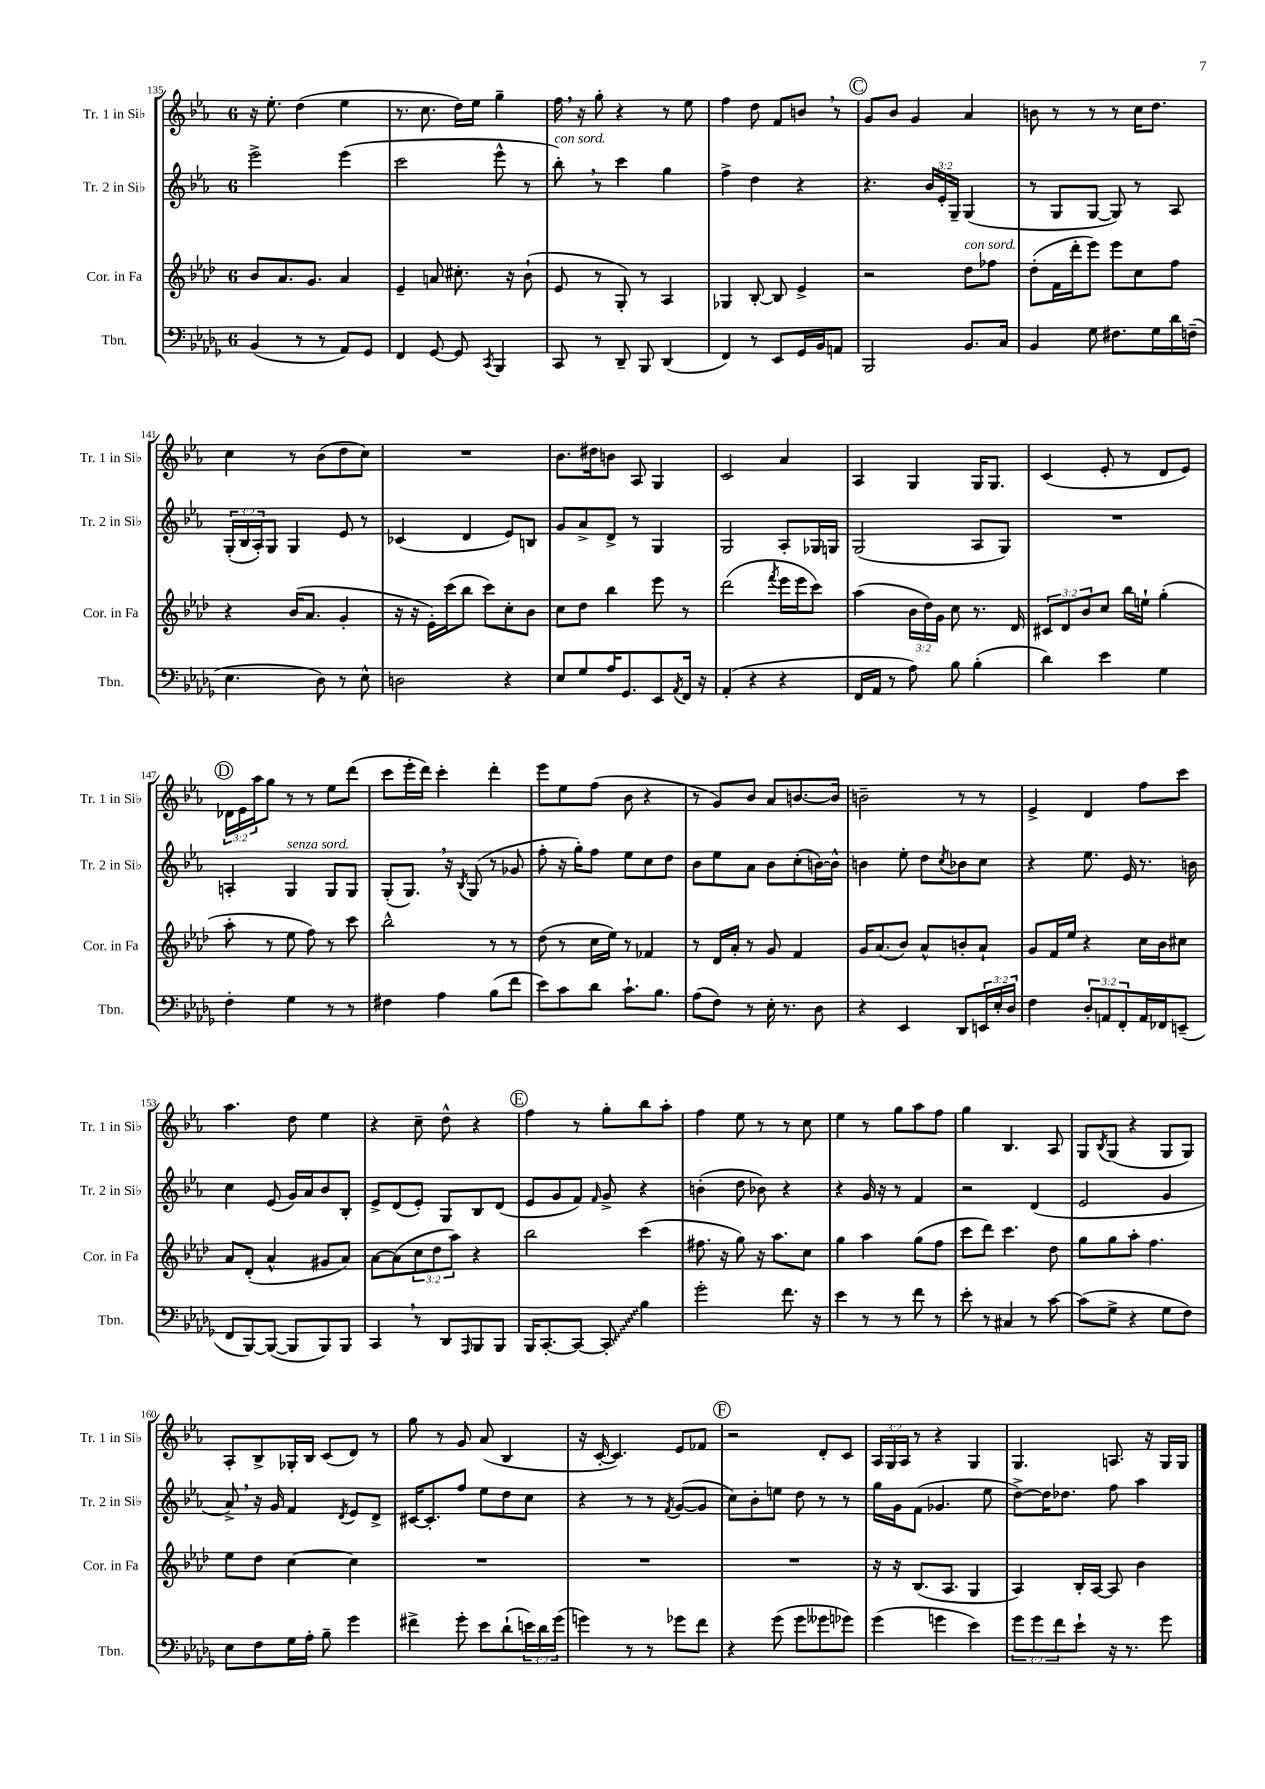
<<
\new StaffGroup <<
\new Staff = "s0" \with { instrumentName = "Tr. 1 in Sib" shortInstrumentName = "Tr. 1 in Sib" } {
    \clef treble \key ees \major \once \override Staff.TimeSignature.style = #'single-digit \time 6/8 \override Staff.TupletNumber.text = #tuplet-number::calc-fraction-text
    r16 ees''8.-. d''4( ees''4 |
    r8. c''8. d''16) ees''16 g''4-- |
    f''16 \breathe r16 g''8-. r4 r8 ees''8 |
    f''4 d''8 f'8 b'8 \breathe r8 |
    \mark \markup { \circle "C" } g'8 bes'8 g'4 aes'4 |
    b'8 r8 r8 r8 c''16 d''8. |
    c''4 r8 bes'8( d''8 c''8) |
    R2. |
    bes'8. dis''16 b'8 aes8 g4 |
    c'2 aes'4 |
    aes4 g4 g16 g8. |
    c'4( ees'8-. r8 d'8 ees'8) |
    \mark \markup { \circle "D" } \tuplet 3/2 { des'16 ees'16 aes''16 } g''8 r8 r8 ees''8 d'''8( |
    c'''8 ees'''16-. d'''16) c'''4-. d'''4-. |
    ees'''8 ees''8 f''8( bes'8 r4 |
    r8 g'8) bes'8 aes'8 b'8.~ b'16 |
    b'2-- r8 r8 |
    ees'4-> d'4 f''8 c'''8 |
    aes''4. d''8 ees''4 |
    r4 c''8-- d''8-^ r4 |
    \mark \markup { \circle "E" } f''4 r8 g''8-. bes''8 aes''8-. |
    f''4 ees''8 r8 r8 c''8 |
    ees''4 r8 g''8 aes''8 f''8 |
    g''4 bes4. aes8 |
    g8 \acciaccatura { bes8 } g8( r4 g8 g8) |
    aes8-. bes8-> ges16-. bes16 c'8( d'8) r8 |
    g''8 r8 g'8 aes'8( bes4 |
    r16 c'16~-. c'4.) ees'8 fes'8 |
    \mark \markup { \circle "F" } r2 d'8-. c'8 |
    \tuplet 3/2 { aes16 g16 aes16 } r8 r4 g4 |
    g4. a8. r16 g16 g16 \bar "|." |
}
\new Staff = "s1" \with { instrumentName = "Tr. 2 in Sib" shortInstrumentName = "Tr. 2 in Sib" } {
    \clef treble \key ees \major \once \override Staff.TimeSignature.style = #'single-digit \time 6/8 \override Staff.TupletNumber.text = #tuplet-number::calc-fraction-text
    ees'''2-> ees'''4( |
    c'''2 ees'''8-^ r8 |
    bes''8-.^\markup { \italic "con sord." }) \breathe r8 c'''4 g''4 |
    f''4-> d''4 r4 |
    \mark \markup { \circle "C" } r4. \tuplet 3/2 { bes'16 ees'16-. g16-- } g4( |
    r8 g8 g8~ g8) r8 aes8 |
    \tuplet 3/2 { g16-.( bes16 aes16-.) } g8 g4 ees'8 r8 |
    ces'4( d'4 ees'8) b8 |
    g'8 aes'8-> d'8-> r8 g4 |
    g2 aes8-. ges16 g16 |
    g2( aes8 g8) |
    R2. |
    \mark \markup { \circle "D" } a4-. g4^\markup { \italic "senza sord." } g8 g8 |
    g8-.( g8.) \breathe r16 \acciaccatura { bes8 } g8( r8 ges'8 |
    f''8-. r16 g''16-.) f''8 ees''8 c''8 d''8 |
    bes'8 ees''8 aes'8 bes'8 c''8-.( b'16~) b'16-^ |
    b'4 ees''8-. d''8 \acciaccatura { c''8 } bes'8 c''8 |
    r4 ees''8. ees'16 r8. b'16 |
    c''4 ees'8( g'16) aes'16 bes'8 bes8-. |
    ees'8-> d'8( ees'8-.) g8 bes8 d'8( |
    \mark \markup { \circle "E" } ees'8 g'8 f'8) \grace { f'16 } g'8-> r4 |
    b'4-.( d''8 bes'8) r4 |
    r4 g'16 r16 r8 f'4 |
    r2 d'4( |
    ees'2 g'4 |
    aes'8->) \breathe r16 g'16 f'4 \acciaccatura { d'8 } ees'8 d'8-> |
    cis'16~ cis'8.-. f''8 ees''8 d''8 c''8 |
    r4 r8 r8 \acciaccatura { f'8 } g'8~( g'8 |
    \mark \markup { \circle "F" } c''8) bes'8-. e''8 d''8 r8 r8 |
    g''16 g'16 f'8( ges'4. ees''8 |
    d''8~->) d''16 des''8. f''8 aes''4 \bar "|." |
}
\new Staff = "s2" \with { instrumentName = "Cor. in Fa" shortInstrumentName = "Cor. in Fa" } {
    \clef treble \key aes \major \once \override Staff.TimeSignature.style = #'single-digit \time 6/8 \override Staff.TupletNumber.text = #tuplet-number::calc-fraction-text
    bes'8 aes'8. g'8. aes'4 |
    ees'4-- a'8 cis''8.-. r16 bes'8-!( |
    ees'8 r8 g8-.) r8 aes4 |
    ges4 bes8~-. bes8 ees'4-> |
    \mark \markup { \circle "C" } r2 des''8^\markup { \italic "con sord." } fes''8 |
    des''8-.( f'16 des'''16-. ees'''8) ees'''8 c''8 f''8 |
    r4 bes'16( aes'8. g'4-. |
    r16 r16 ees'16-.) c'''16( bes''8 c'''8) c''8-. bes'8 |
    c''8 des''8 bes''4 ees'''8 r8 |
    des'''2( \acciaccatura { f'''8 } ees'''16 ees'''16 c'''8) |
    aes''4( \tuplet 3/2 { bes'16 des''16) g'16 } c''8 r8. des'16 |
    \tuplet 3/2 { cis'8 des'8 bes'8 } c''8 bes''16 e''16-! g''4-.( |
    \mark \markup { \circle "D" } aes''8-. r8 ees''8 f''8) r8 c'''8 |
    bes''2-^ r8 r8 |
    des''8( r8 c''16 ees''16) r8 fes'4 |
    r8 des'16 aes'16-. r8 g'8 f'4 |
    g'16 aes'8.( bes'8) aes'8-^ b'8-. aes'8-! |
    g'8 f'16 ees''16 r4 c''16 bes'16 cis''8 |
    aes'8 des'8-.( aes'4-^ gis'8 aes'8) |
    aes'8~ aes'8( \tuplet 3/2 { c''8 des''8 aes''8) } r4 |
    \mark \markup { \circle "E" } bes''2 c'''4( |
    fis''8. r16 g''8) r16 aes''8. c''8 |
    g''4 aes''4 g''8( f''8 |
    c'''8 des'''8) c'''4. des''8 |
    g''8 g''8 aes''8-. f''4. |
    ees''8 des''8 c''4~ c''4 |
    R2. |
    R2. |
    \mark \markup { \circle "F" } R2. |
    r16 r16 bes8.( aes8. g4 |
    aes4) bes16-. aes16~ aes8 bes'4 \bar "|." |
}
\new Staff = "s3" \with { instrumentName = "Tbn." shortInstrumentName = "Tbn." } {
    \clef bass \key des \major \once \override Staff.TimeSignature.style = #'single-digit \time 6/8 \override Staff.TupletNumber.text = #tuplet-number::calc-fraction-text
    bes,4( r8 r8 aes,8) ges,8 |
    f,4 ges,8~ ges,8 \acciaccatura { c,8 } bes,,4 |
    c,8 r8 des,8-- bes,,8 des,4( |
    f,4) r8 ees,8 ges,16 bes,16 a,8 |
    \mark \markup { \circle "C" } bes,,2 bes,8. c16 |
    bes,4 ges8 fis8. ges16 des'16 f16--( |
    ees4. des8) r8 ees8-^ |
    d2 r4 |
    ees8 ges8 aes16 ges,8. ees,8 \acciaccatura { aes,8 } f,16 r16 |
    aes,4-.( r4 r4 |
    f,16 aes,16 r8 aes8) bes8 bes4-.( |
    des'4) ees'4 ges4 |
    \mark \markup { \circle "D" } f4-. ges4 r8 r8 |
    fis4 aes4 bes8( f'8 |
    ees'8) c'8 des'8 c'8.-! bes8. |
    aes8( f8) r8 ees16-. r8. des8 |
    r4 ees,4 des,8 \tuplet 3/2 { e,16 ees16-. des16 } |
    f4 \tuplet 3/2 { des8-. a,8 f,8-. } a,16 fes,16 e,8--( |
    f,8 bes,,8~) bes,,8~( bes,,8 bes,,8) bes,,8 |
    c,4 \breathe r8 des,8 \grace { aes,,16 } bes,,8 bes,,8 |
    \mark \markup { \circle "E" } bes,,16 c,8.~-. c,8~ \once \override Glissando.style = #'zigzag c,8-.\glissando bes4 |
    ges'2-. f'8. r16 |
    ees'4 r8 r8 f'8 r8 |
    ees'8-. r8 cis4 r8 c'8~ |
    c'8( ges8-> r4 ges8 f8) |
    ees8 f8 ges16 aes16-. bes8-- ges'4 |
    fis'4-> ges'8-. ees'8 des'8-!( \tuplet 3/2 { e'16) des'16 ges'16( } |
    g'4) r8 r8 ges'8 f'8 |
    \mark \markup { \circle "F" } r4 ges'8( ges'8 geses'8 ges'8) |
    ges'4( g'4 ees'4) |
    \tuplet 3/2 { ges'8 ges'8 f'8 } ees'8-! r16 r8. ges'8 \bar "|." |
}
>>
>>
\layout { \context { \Score currentBarNumber = #135 } }
